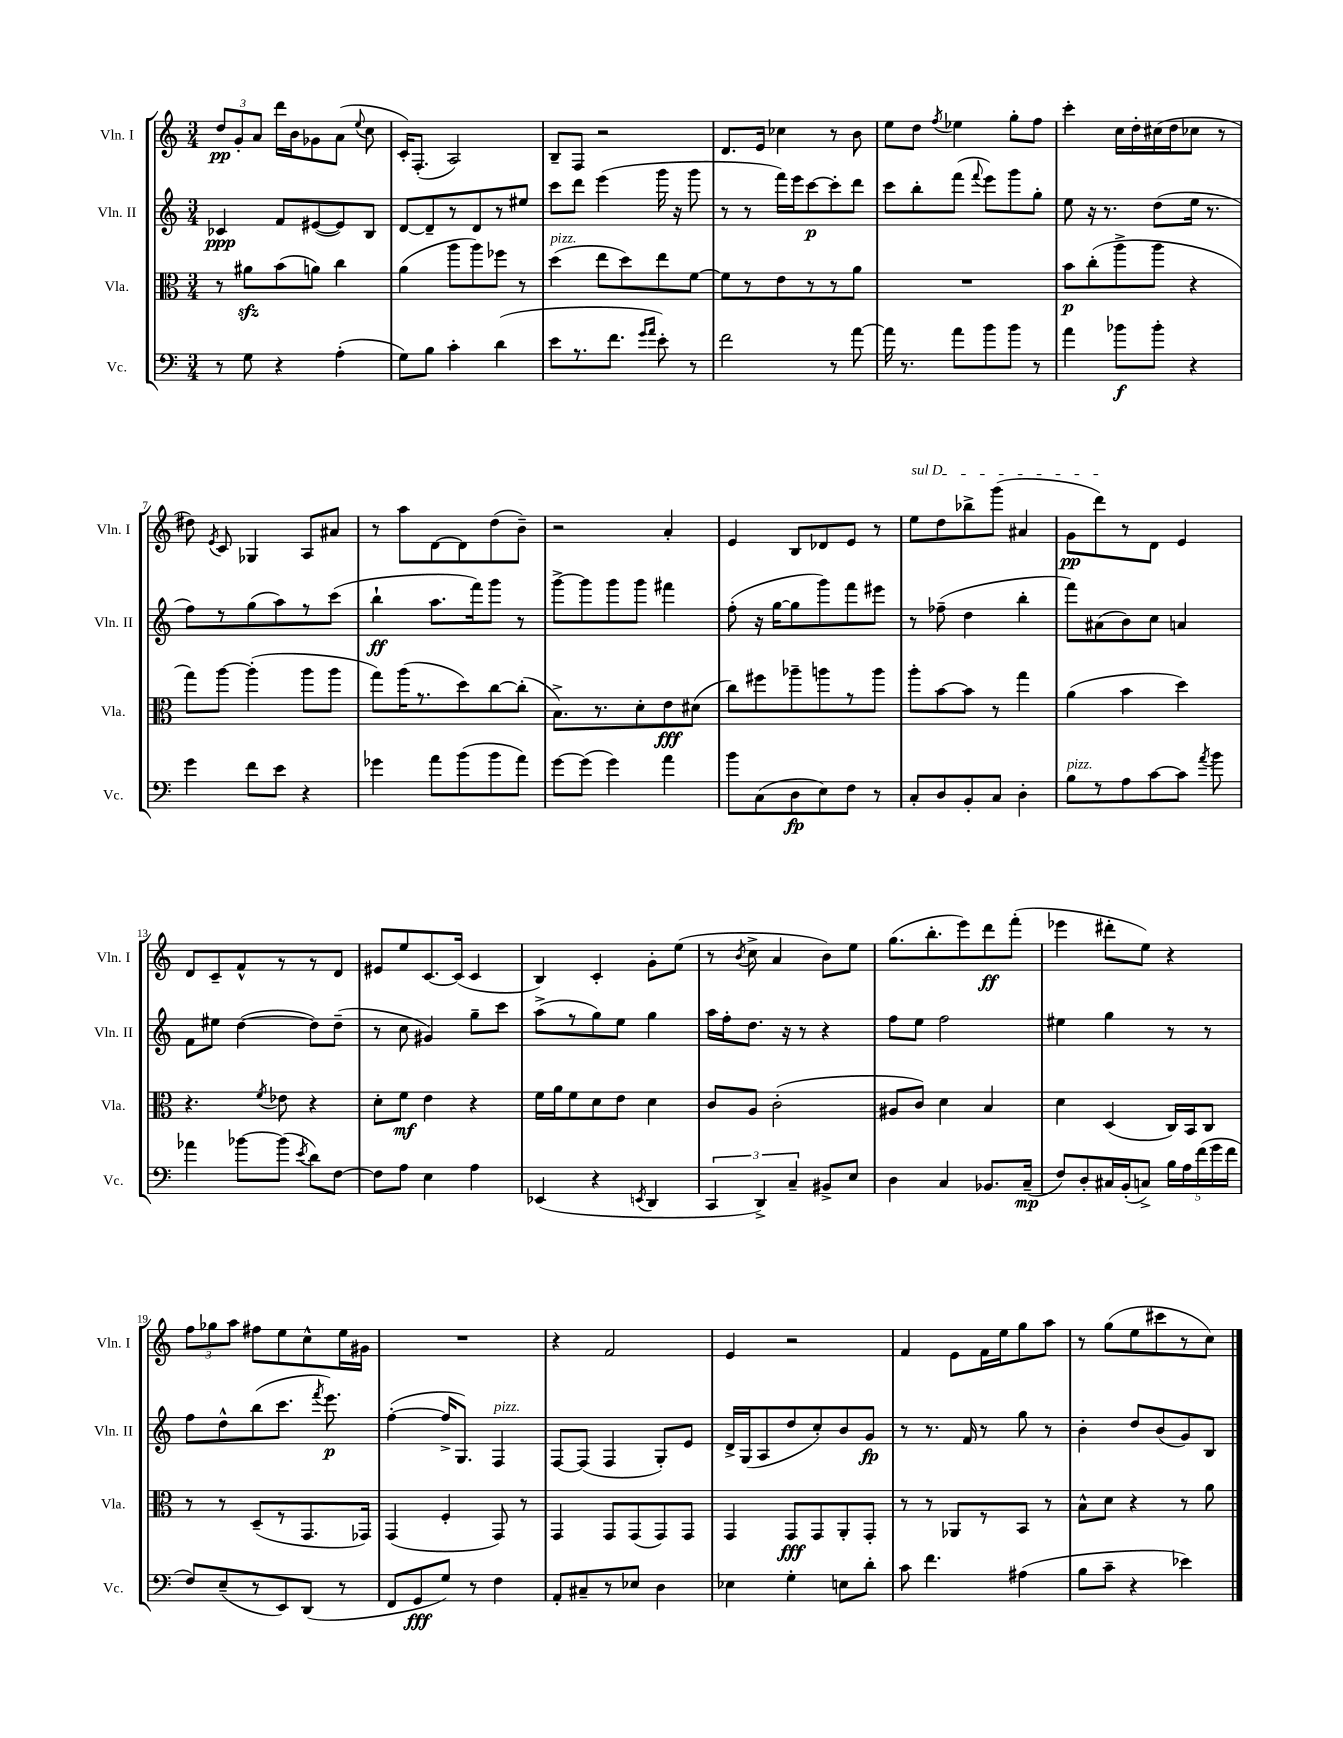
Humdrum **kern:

**kern	**dynam	**kern	**dynam	**kern	**dynam	**kern	**dynam
*part4	*part4	*part3	*part3	*part2	*part2	*part1	*part1
*staff4	*staff4	*staff3	*staff3	*staff2	*staff2	*staff1	*staff1
*I"Vc.	*	*I"Vla.	*	*I"Vln. II	*	*I"Vln. I	*
*I'Vc.	*	*I'Vla.	*	*I'Vln. II	*	*I'Vln. I	*
*clefF4	*	*clefC3	*	*clefG2	*	*clefG2	*
*k[]	*	*k[]	*	*k[]	*	*k[]	*
*M3/4	*	*M3/4	*	*M3/4	*	*M3/4	*
=1	=1	=1	=1	=1	=1	=1	=1
8r	.	8r	.	4c-X/	ppp	12dd/L	pp
.	.	.	.	.	.	12g'/	.
8G\	.	8a#Xzz\L	.	.	.	.	.
.	.	.	.	.	.	12a/J	.
4r	.	(8b\	.	8f/L	.	16ddd\LL	.
.	.	.	.	.	.	16b\J	.
.	.	8an\J)	.	([8e#X/	.	8g-X\	.
(4A'\	.	4cc\	.	8e#/])	.	(8a\J	.
.	.	.	.	.	.	8qqee/	.
.	.	.	.	8B/J	.	8cc\	.
=2	=2	=2	=2	=2	=2	=2	=2
8G\L)	.	(4a\	.	[8d/L	.	16c'/KL)	.
.	.	.	.	.	.	(8.F'/J	.
8B\J	.	.	.	8d~/]	.	.	.
4c'\	.	8aa\L	.	8r	.	2A/)	.
.	.	8aa\)	.	8d/	.	.	.
(4d\	.	8ff-X\J	.	8r	.	.	.
.	.	8r	.	8ee#X/J	.	.	.
=3	=3	=3	=3	=3	=3	=3	=3
!	!	!LO:TX:a:i:t=pizz.	!	!	!	!	!
8e\L	.	(4dd\	.	8ccc\L	.	8B~/L	.
8.r	.	.	.	8ddd\J	.	8F/J	.
.	.	8ee\L	.	(4eee\	.	2r	.
8.f\J	.	.	.	.	.	.	.
.	.	8dd\)	.	.	.	.	.
16qqg/LL	.	.	.	.	.	.	.
16qqa/JJ	.	.	.	.	.	.	.
8e'\)	.	8ee\	.	16ggg\	.	.	.
.	.	.	.	16r	.	.	.
8r	.	[8f\J	.	8ggg\	.	.	.
=4	=4	=4	=4	=4	=4	=4	=4
2f\	.	8f\L]	.	8r	.	8.d/L	.
.	.	8r	.	8r	.	.	.
.	.	.	.	.	.	16e/Jk	.
.	.	8e\	.	16fff\LL)	.	4cc-X\	.
.	.	.	.	16eee\J	.	.	.
.	.	8r	.	[8ccc\	p	.	.
8r	.	8r	.	8ccc'\]	.	8r	.
[8a\	.	8a\J	.	8ddd\J	.	8b\	.
=5	=5	=5	=5	=5	=5	=5	=5
16a\]	.	2.r	.	8ccc\L	.	8ee\L	.
8.r	.	.	.	.	.	.	.
.	.	.	.	8bb'\	.	8dd\J	.
.	.	.	.	.	.	8qff/	.
8a\L	.	.	.	(8fff\J	.	4ee-X\	.
.	.	.	.	8qqfff/	.	.	.
8b\	.	.	.	8eee\L)	.	.	.
8b\J	.	.	.	8ggg\	.	8gg'\L	.
8r	.	.	.	8gg'\J	.	8ff\J	.
=6	=6	=6	=6	=6	=6	=6	=6
4a\	.	8b\L	p	8ee\	.	4ccc'\	.
.	.	(8cc'\	.	16r	.	.	.
.	.	.	.	8.r	.	.	.
8b-X\L	f	8aa^\	.	.	.	16cc\LL	.
.	.	.	.	.	.	16dd'\	.
8b-'\J	.	8aa\J	.	(8dd\L	.	(16cc#X\	.
.	.	.	.	.	.	16dd\J	.
4r	.	4r	.	16ee\Jk	.	8cc-X\J	.
.	.	.	.	8.r	.	.	.
.	.	.	.	.	.	8r	.
!!LO:LB:g=z
=7	=7	=7	=7	=7	=7	=7	=7
4g\	.	8gg\L)	.	8ff\L)	.	8dd#X\)	.
.	.	.	.	.	.	8qe/	.
.	.	[8aa\J	.	8r	.	8c/	.
8f\L	.	(4aa'\]	.	(8gg\	.	4G-X/	.
8e\J	.	.	.	8aa\)	.	.	.
4r	.	8aa\L	.	8r	.	8A/L	.
.	.	8aa\J	.	(8ccc\J	.	8a#X/J	.
=8	=8	=8	=8	=8	=8	=8	=8
4g-X\	.	8gg\L)	.	4bb`\	ff	8r	.
.	.	(16aa\K	.	.	.	8aa\L	.
.	.	8.r	.	.	.	.	.
8a\L	.	.	.	8.aa\L	.	[8d\	.
(8b\	.	8dd\)	.	.	.	8d\]	.
.	.	.	.	16fff\k)	.	.	.
8b\	.	[8cc\	.	8ggg\J	.	(8dd\	.
8a\J)	.	(8cc'\J]	.	8r	.	8b~\J)	.
=9	=9	=9	=9	=9	=9	=9	=9
[8g\L	.	8.B^\L)	.	[8ggg^\L	.	2r	.
(8g\J]	.	.	.	8ggg\]	.	.	.
.	.	8.r	.	.	.	.	.
4g\)	.	.	.	8ggg\	.	.	.
.	.	8d'\	.	8ggg\J	.	.	.
4a\	.	8e\	fff	4fff#X\	.	4a'/	.
.	.	(8d#X\J	.	.	.	.	.
=10	=10	=10	=10	=10	=10	=10	=10
8b\L	.	8cc\L)	.	(8ff'\	.	4e/	.
(8C\	.	8ff#X\	.	16r	.	.	.
.	.	.	.	[16gg\KL	.	.	.
8D\	fp	8aa-X~\	.	8gg\]	.	8B/L	.
8E\)	.	8aan\	.	8ggg\)	.	8d-X/	.
8F\J	.	8r	.	8fff\	.	8e/J	.
8r	.	8aa\J	.	8eee#X\J	.	8r	.
=11	=11	=11	=11	=11	=11	=11	=11
!	!	!	!	!	!	!LO:TX:a:i:t=sul D	!
8C'/L	.	8aa'\L	.	8r	.	8ee\L	.
8D/	.	[8b\	.	(8ff-X~\	.	8dd\	.
8BB'/	.	8b\J]	.	4dd\	.	8bb-X^\	.
8C/J	.	8r	.	.	.	(8ggg\J	.
4D'\	.	4gg\	.	4bb'\	.	4a#X/	.
=12	=12	=12	=12	=12	=12	=12	=12
!LO:TX:a:i:t=pizz.	!	!	!	!	!	!	!
8B\L	.	(4a\	.	8fff\L)	.	8g\L	pp
8r	.	.	.	(8a#X\	.	8ddd\)	.
8A\	.	4b\	.	8b\)	.	8r	.
[8c\	.	.	.	8cc\J	.	8d\J	.
8c\J]	.	4dd\)	.	4an/	.	4e/	.
8qa/	.	.	.	.	.	.	.
8b\	.	.	.	.	.	.	.
!!LO:LB:g=z
=13	=13	=13	=13	=13	=13	=13	=13
4a-X\	.	4.r	.	8f\L	.	8d/L	.
.	.	.	.	8ee#X\J	.	8c~/	.
[8b-X\L	.	.	.	([4dd\	.	8f^^/	.
.	.	8qf/	.	.	.	.	.
(8b-\J]	.	8e-X\	.	.	.	8r	.
8qe/	.	.	.	.	.	.	.
8d\L)	.	4r	.	8dd\L])	.	8r	.
[8F\J	.	.	.	(8dd~\J	.	8d/J	.
=14	=14	=14	=14	=14	=14	=14	=14
8F\L]	.	8d'\L	.	8r	.	8e#X/L	.
8A\J	.	8f\J	mf	8cc\	.	8ee/	.
4E\	.	4e\	.	4g#X/)	.	[8.c/	.
.	.	.	.	.	.	(16c/Jk]	.
4A\	.	4r	.	8gg~\L	.	4c/	.
.	.	.	.	8ccc\J	.	.	.
=15	=15	=15	=15	=15	=15	=15	=15
(4EE-X/	.	16f\LL	.	(8aa^\L	.	4B/)	.
.	.	16a\J	.	.	.	.	.
.	.	8f\	.	8r	.	.	.
4r	.	8d\	.	8gg\)	.	4c'/	.
.	.	8e\J	.	8ee\J	.	.	.
8qEEn/	.	.	.	.	.	.	.
4DD/	.	4d\	.	4gg\	.	8g'\L	.
.	.	.	.	.	.	(8ee\J	.
=16	=16	=16	=16	=16	=16	=16	=16
6CC/	.	8c/L	.	16aa\LL	.	8r	.
.	.	.	.	16ff'\J	.	.	.
.	.	.	.	.	.	8qb/	.
.	.	8A/J	.	8.dd\J	.	8cc^\	.
6DD^/)	.	.	.	.	.	.	.
.	.	(2c'\	.	.	.	4a/	.
.	.	.	.	16r	.	.	.
6C~/	.	.	.	.	.	.	.
.	.	.	.	8r	.	.	.
8BB#X^/L	.	.	.	4r	.	8b\L)	.
8E/J	.	.	.	.	.	8ee\J	.
=17	=17	=17	=17	=17	=17	=17	=17
4D\	.	8A#X/L	.	8ff\L	.	(8.gg\L	.
.	.	8c/J)	.	8ee\J	.	.	.
.	.	.	.	.	.	8.bb'\	.
4C/	.	4d\	.	2ff\	.	.	.
.	.	.	.	.	.	8eee\)	.
8.BB-X/L	.	4B/	.	.	.	8ddd\	ff
.	.	.	.	.	.	(8fff'\J	.
(16C~/Jk	mp	.	.	.	.	.	.
=18	=18	=18	=18	=18	=18	=18	=18
8F/L)	.	4d\	.	4ee#X\	.	4eee-X\	.
8D'/	.	.	.	.	.	.	.
16C#X/L	.	(4D/	.	4gg\	.	8ddd#X'\L	.
(16BB'/J	.	.	.	.	.	.	.
8Cn^/J)	.	.	.	.	.	8ee\J)	.
20B\LL	.	16C/LL)	.	8r	.	4r	.
20A\	.	.	.	.	.	.	.
.	.	16BB/J	.	.	.	.	.
(20f\	.	.	.	.	.	.	.
.	.	8C/J	.	8r	.	.	.
20g\	.	.	.	.	.	.	.
20f\JJ	.	.	.	.	.	.	.
!!LO:LB:g=z
=19	=19	=19	=19	=19	=19	=19	=19
8F/L)	.	8r	.	8ff\L	.	12ff\L	.
.	.	.	.	.	.	12gg-X\	.
(8E~/	.	8r	.	8dd^^\	.	.	.
.	.	.	.	.	.	12aa\J	.
8r	.	(8D~/L	.	(8bb\	.	8ff#X\L	.
8EE/)	.	8r	.	8.ccc\J	.	8ee\	.
(8DD/J	.	8.GG/	.	.	.	8cc^^\	.
.	.	.	.	8qfff/	.	.	.
.	.	.	.	8.eee\)	p	.	.
8r	.	.	.	.	.	16ee\L	.
.	.	16GG-X/Jk)	.	.	.	16g#X\JJ	.
=20	=20	=20	=20	=20	=20	=20	=20
8FF/L	.	(4GG/	.	([4ff'\	.	2.r	.
8GG/	fff	.	.	.	.	.	.
8G/J)	.	4F'/	.	16ff^/KL]	.	.	.
.	.	.	.	8.G/J)	.	.	.
8r	.	.	.	.	.	.	.
!	!	!	!	!LO:TX:a:i:t=pizz.	!	!	!
4F\	.	8GG/)	.	4F/	.	.	.
.	.	8r	.	.	.	.	.
=21	=21	=21	=21	=21	=21	=21	=21
8AA'/L	.	4GG/	.	[8F/L	.	4r	.
8C#X~/	.	.	.	(8F/J]	.	.	.
8r	.	8GG/L	.	4F/	.	2f/	.
8E-X/J	.	(8GG/	.	.	.	.	.
4D\	.	8GG/)	.	8G'/L)	.	.	.
.	.	8GG/J	.	8e/J	.	.	.
=22	=22	=22	=22	=22	=22	=22	=22
4E-X\	.	4GG/	.	16d^/LL	.	4e/	.
.	.	.	.	(16G/J	.	.	.
.	.	.	.	8A/	.	.	.
4G'\	.	8GG/L	fff	8dd/	.	2r	.
.	.	8GG/	.	8cc'/)	.	.	.
8En\L	.	8AA'/	.	8b/	.	.	.
8d'\J	.	8GG'/J	.	8g/J	fp	.	.
=23	=23	=23	=23	=23	=23	=23	=23
8c\	.	8r	.	8r	.	4f/	.
4.f\	.	8r	.	8.r	.	.	.
.	.	8AA-X/L	.	.	.	8e\L	.
.	.	.	.	16f/	.	.	.
.	.	8r	.	8r	.	16f\L	.
.	.	.	.	.	.	16ee\J	.
(4A#X\	.	8BB/J	.	8gg\	.	8gg\	.
.	.	8r	.	8r	.	8aa\J	.
=24	=24	=24	=24	=24	=24	=24	=24
8B\L	.	8B^^\L	.	4b'\	.	8r	.
8c~\J	.	8d\J	.	.	.	(8gg\L	.
4r	.	4r	.	8dd/L	.	8ee\	.
.	.	.	.	(8b/	.	8ccc#X\	.
4e-X\)	.	8r	.	8g/)	.	8r	.
.	.	8a\	.	8B/J	.	8cc\J)	.
==	==	==	==	==	==	==	==
*-	*-	*-	*-	*-	*-	*-	*-
